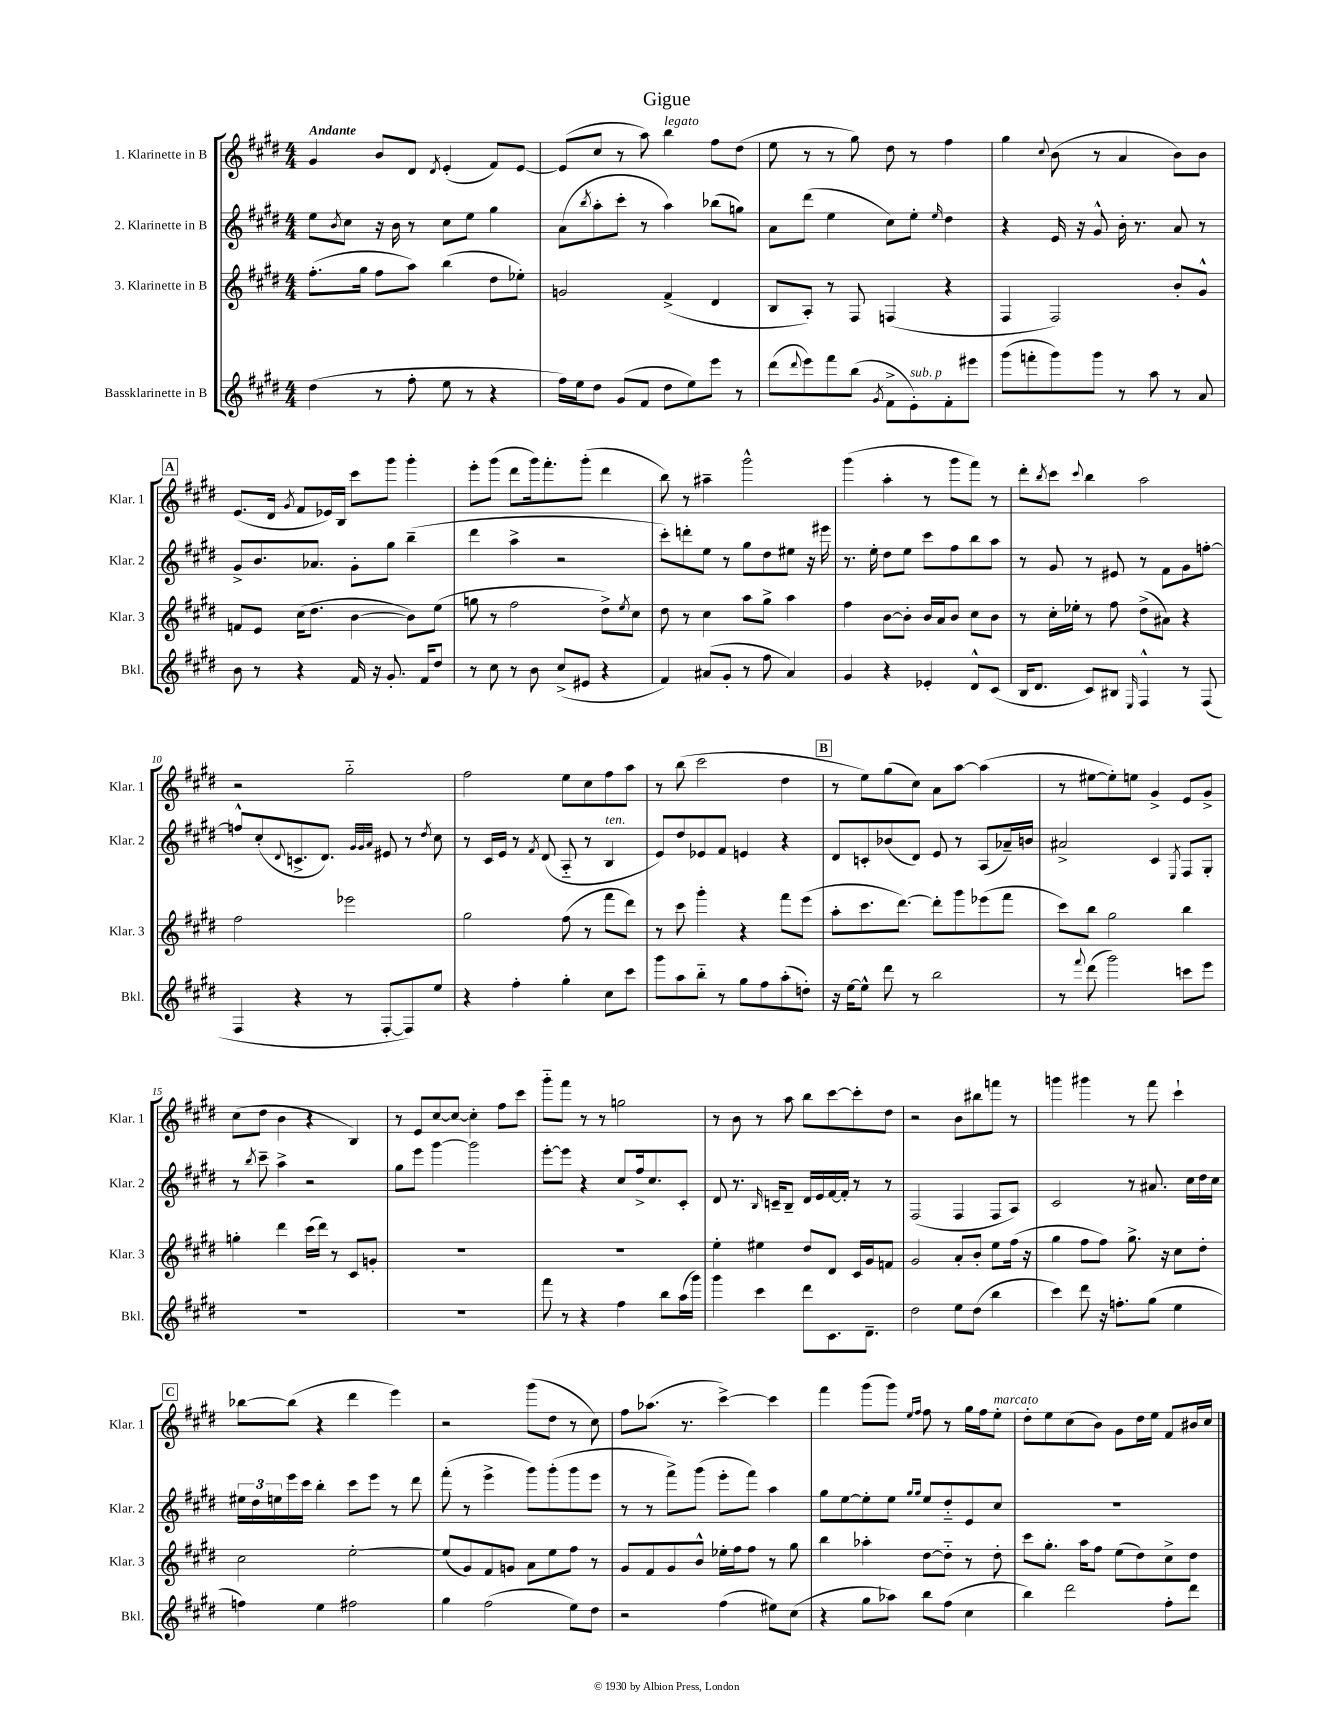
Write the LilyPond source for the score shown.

\header { title = "Gigue" }
<<
\new StaffGroup <<
\new Staff = "s0" \with { instrumentName = "1. Klarinette in B" shortInstrumentName = "Klar. 1" } {
    \clef treble \key e \major \numericTimeSignature \time 4/4 \tempo "Andante"
    gis'4 b'8 dis'8 \acciaccatura { dis'8 } e'4-.( fis'8) e'8~ |
    e'8( cis''8 r8 a''8) b''4^\markup { \italic "legato" } fis''8 dis''8( |
    e''8 r8 r8 gis''8) dis''8 r8 fis''4 |
    gis''4 \appoggiatura { cis''8 } b'8( r8 a'4 b'8) b'8 |
    \mark \markup { \box "A" } e'8.( dis'16 \acciaccatura { gis'8 } fis'8 ees'16) b16 cis'''8 gis'''8 gis'''4-. |
    e'''8-. gis'''8( dis'''8 gis'''16) fis'''8.-. gis'''8-.( dis'''4 |
    b''8) r8 ais''4-- gis'''2-^ |
    gis'''4( a''4-. r8 gis'''8 fis'''8) r8 |
    dis'''8-. \acciaccatura { b''8 } cis'''8 \appoggiatura { cis'''8 } b''4 a''2 |
    r2 gis''2-_ |
    fis''2 e''8 cis''8 fis''8 a''8 |
    r8 b''8( cis'''2 dis''4 |
    \mark \markup { \box "B" } r8 e''8) gis''8( cis''8) a'8 a''8~ a''4( |
    r8 eis''8~ eis''8-.) e''8 gis'4-> e'8 gis'8-> |
    cis''8( dis''8 b'4 r4 b4) |
    r8 e'8 cis''8~ cis''8~ cis''4-. fis''8 cis'''8 |
    gis'''8-_ fis'''8 r8 r8 g''2 |
    r8 b'8 r8 a''8 b''8 cis'''8~ cis'''8-. dis''8 |
    r2 b'8 bis''8 f'''8 r8 |
    g'''4 gis'''4 r8 fis'''8 cis'''4-! |
    \mark \markup { \box "C" } bes''8~ bes''8( r4 dis'''4 e'''4) |
    r2 gis'''8( dis''8 r8 cis''8) |
    fis''8 aes''8.( r8. cis'''4~->) cis'''4 |
    fis'''4 gis'''8( gis'''8) \grace { e''16 fis''16 } fis''8 r8 gis''16 fis''16 e''8-.^\markup { \italic "marcato" } |
    dis''8-. e''8 cis''8( b'8) gis'8 dis''16 e''16 fis'8 bis'16 cis''16 \bar "|." |
}
\new Staff = "s1" \with { instrumentName = "2. Klarinette in B" shortInstrumentName = "Klar. 2" } {
    \clef treble \key e \major \numericTimeSignature \time 4/4
    e''8 \acciaccatura { b'8 } cis''8 r16 b'16 r8 cis''8 e''8 gis''4 |
    a'8( \acciaccatura { b''8 } a''8-. cis'''8-. r8 a''4) bes''8( g''8) |
    a'8 dis'''8( e''4 cis''8) e''8-. \grace { e''16 } dis''4 |
    r4 e'16 r16 gis'8-^ b'16-. r8. a'8 r8 |
    \mark \markup { \box "A" } gis'8-> b'8. aes'8. gis'8-. gis''8 b''4--( |
    dis'''4 a''4-> r2 |
    cis'''8-.) d'''8-. e''8 r8 gis''8 dis''8 eis''8 r16 eis'''16 |
    r8. e''16-. dis''8 e''8 cis'''8 fis''8 b''8 a''8 |
    r8 gis'8 r8 eis'8 r8 fis'8 gis'8 f''8~-. |
    f''8-^ cis''8-.( \appoggiatura { dis'8 } c'8.-> dis'8.) \grace { gis'32 gis'32 a'32 } eis'8 r8 \acciaccatura { dis''8 } cis''8 |
    r8 cis'16 e'16 r8 \acciaccatura { fis'8 } dis'8( a8-_ r8 b4^\markup { \italic "ten." } |
    e'8) dis''8 ees'8 fis'8 e'4 r4 |
    \mark \markup { \box "B" } dis'8 c'8-. bes'8( dis'8) e'8 r8 a8( aes'16--) b'16 |
    ais'2-> cis'4 \acciaccatura { e8 } fis8 gis8-. |
    r8 \acciaccatura { b''8 } cis'''8-- a''4-> r2 |
    gis''8 e'''8 gis'''4~ gis'''2 |
    e'''8~-. e'''8 r4 cis''8 fis''16-> cis''8. cis'8-. |
    dis'8 r8. \grace { b16 } c'16-- b8-- dis'16 e'16 fis'16~ fis'16-. r8 r8 |
    fis2( fis4 fis8 a8) |
    cis'2 r8 ais'8. cis''16 dis''16 cis''16 |
    \mark \markup { \box "C" } \tuplet 3/2 { eis''16 dis''16 e''16 } e'''16 cis'''16 b''4-. cis'''8 e'''8 r8 dis'''8 |
    fis'''8-.( r8 e'''4-> gis'''8) gis'''8-.( gis'''8 e'''8 |
    r8 r8 fis'''8->) gis'''8( e'''8-. fis'''8) a''4 |
    gis''8 e''8~ e''8-. e''8 \grace { gis''16 gis''16 } e''8 dis''8-_ e'8 cis''8 |
    R1 \bar "|." |
}
\new Staff = "s2" \with { instrumentName = "3. Klarinette in B" shortInstrumentName = "Klar. 3" } {
    \clef treble \key e \major \numericTimeSignature \time 4/4
    fis''8.-.( gis''16 fis''8 a''8) b''4( dis''8 ees''8-.) |
    g'2 fis'4->( dis'4 |
    b8 a8-.) r8 fis8 f4( r4 |
    fis4 fis2) b'8-. gis'8-^ |
    \mark \markup { \box "A" } f'8 e'8 cis''16( dis''8. b'4~ b'8) e''8( |
    g''8 r8 fis''2 dis''8->) \acciaccatura { e''8 } cis''8 |
    dis''8 r8 cis''4 a''8 gis''8-> a''4 |
    fis''4 b'8~ b'8-. b'16 a'16 b'8 cis''8 b'8 |
    r8 cis''16-. ees''16-. r8 fis''8 dis''8->( ais'8) r4 |
    fis''2 ees'''2 |
    gis''2 fis''8( r8 fis'''8 dis'''8) |
    r8 cis'''8 gis'''4-. r4 fis'''8 e'''8( |
    \mark \markup { \box "B" } a''8-. cis'''8. dis'''8.~) dis'''8-. gis'''8 ees'''8( fis'''8 |
    cis'''8) b''8 gis''2 b''4 |
    g''4-. dis'''4 cis'''16( dis'''16) r8 cis'8 g'8-. |
    R1 |
    R1 |
    e''4-. eis''4 dis''8 dis'8 cis'16 gis'16 f'8 |
    gis'2 a'8-. b'8-. e''8 fis''16( r16 |
    gis''4 fis''8 fis''8) gis''8.-> r16 cis''8 dis''8-. |
    \mark \markup { \box "C" } cis''2 e''2~-. |
    e''8( gis'8) fis'8 g'8 a'8 e''8 fis''8 r8 |
    gis'8 fis'8 gis'8 b'8-^ ees''16-. fis''16 fis''8 r8 gis''8 |
    b''4 aes''4-. dis''8~ dis''8-_ r8 dis''8-. |
    cis'''8 gis''8.-. a''16 fis''8 e''8( dis''8) cis''8-> dis''8 \bar "|." |
}
\new Staff = "s3" \with { instrumentName = "Bassklarinette in B" shortInstrumentName = "Bkl." } {
    \clef treble \key e \major \numericTimeSignature \time 4/4
    dis''4( r8 fis''8-. e''8 r8 r4 |
    fis''16) e''16 dis''8 gis'8( fis'8 dis''8 e''8) e'''8 r8 |
    dis'''8( \appoggiatura { dis'''8 } e'''8) fis'''8 b''8( \acciaccatura { gis'8 } fis'8-> e'8-.^\markup { \italic "sub. p" }) fis'8-. eis'''8 |
    gis'''8( f'''8-. gis'''8) gis'''8 r8 a''8 r8 a'8 |
    \mark \markup { \box "A" } b'8 r8 r4 fis'16 r16 gis'8.-. fis'16 dis''8 |
    r8 cis''8 r8 b'8 cis''8->( eis'8 r4 |
    fis'4) ais'8( gis'8-. r8 fis''8 ais'4) |
    gis'4 r4 ees'4-. dis'8-^ cis'8( |
    b16 dis'8. cis'8) bis8 \grace { e16 } fis4-^ r8 fis8( |
    fis4 r4 r8 fis8~-. fis8) e''8 |
    r4 fis''4-. gis''4-. cis''8 cis'''8 |
    gis'''8 a''8 b''8-_ r8 gis''8 fis''8 a''8-.( d''8-.) |
    \mark \markup { \box "B" } r16 e''16~ e''8-^ dis'''8 r8 b''2 |
    r8 \appoggiatura { fis'''8 } dis'''8( gis'''2) c'''8 e'''8 |
    R1 |
    R1 |
    fis'''8 r8 r4 fis''4 b''8 a''16( gis'''16) |
    gis'''4 cis'''4 dis'''8 cis'8. dis'8.-- |
    dis''2 e''8 dis''8( b''4 |
    cis'''4) dis'''8 r16 f''8.-. gis''8( e''4 |
    \mark \markup { \box "C" } f''4) e''4 fis''2 |
    gis''4 fis''2( e''8) dis''8 |
    r2 fis''4( eis''8) cis''8( |
    r4 gis''8 aes''8) b''8 fis''8( cis''4 |
    b''4) dis'''2 fis''8-. dis'''8 \bar "|." |
}
>>
>>
